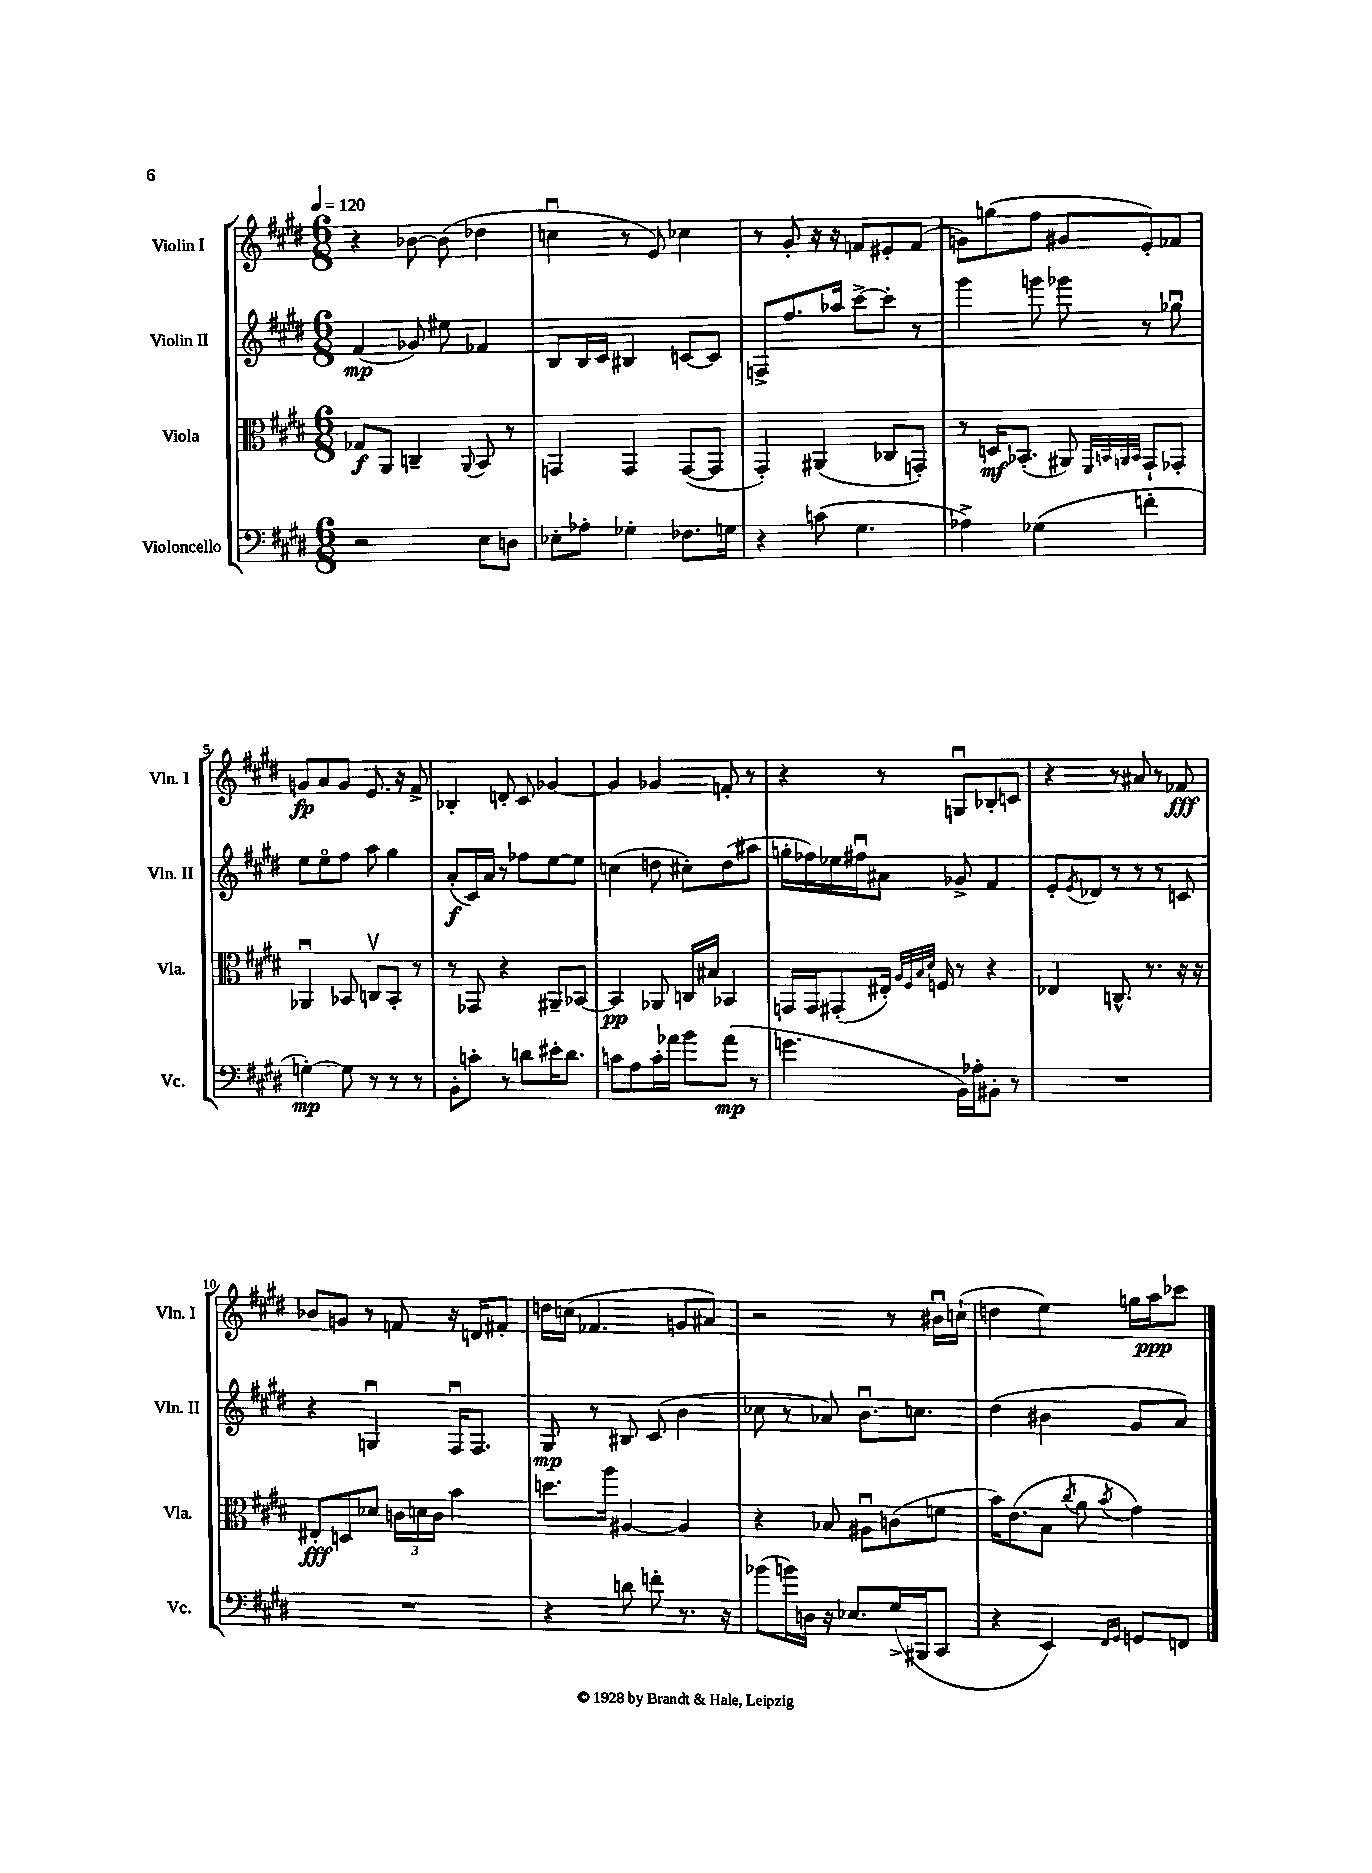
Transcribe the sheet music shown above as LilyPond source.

<<
\new StaffGroup <<
\new Staff = "s0" \with { instrumentName = "Violin I" shortInstrumentName = "Vln. I" } {
    \clef treble \key e \major \numericTimeSignature \time 6/8 \tempo 4 = 120
    r4 bes'8~ bes'8( des''4 |
    c''4\downbow r8 e'8) ces''4 |
    r8 gis'8-. r16 r16 f'8 eis'8-. f'8( |
    g'8) g''8( fis''8 gis'8 e'8-.) fes'8 |
    g'8\fp a'8 g'8 e'8. r16 fis'8-> |
    bes4-. d'8-. cis'8 ges'4~ |
    ges'4 ges'4 f'8-. r8 |
    r4 r8 g8\downbow bes8-. c'8 |
    r4 r8 ais'8 r8 fes'8\fff |
    bes'8 g'8 r8 f'8 r16 d'16 fis'8-. |
    d''16 c''16( fes'4. g'8 ais'8) |
    r2 r8 bis'16\downbow c''16-!( |
    d''4 e''4) g''16 a''16\ppp ces'''8 \bar "|." |
}
\new Staff = "s1" \with { instrumentName = "Violin II" shortInstrumentName = "Vln. II" } {
    \clef treble \key e \major \numericTimeSignature \time 6/8
    fis'4\mp( ges'8) eis''8 fes'4 |
    b8 b16 cis'16 bis4 c'8~ c'8 |
    f8-> fis''8. aes''16 cis'''8~-> cis'''8-. r8 |
    gis'''4 g'''8 ges'''8 r8 ges''8\downbow |
    e''8 e''8\flageolet fis''8 a''8 gis''4 |
    a'8-.\f( cis'16) a'16 r8 fes''8 e''8~ e''8 |
    c''4( d''8 cis''8-.) d''8( ais''8 |
    g''16-. fes''16) ees''16 fis''16\downbow ais'8 ges'8-> fis'4 |
    e'8-. \acciaccatura { e'8 } des'8 r8 r8 r8 c'8 |
    r4 g4\downbow fis16\downbow fis8. |
    gis8\mp r8 bis8 cis'8( b'4 |
    ces''8 r8 aes'8) b'8.\downbow c''8. |
    dis''4( bis'4 gis'8 a'8) \bar "|." |
}
\new Staff = "s2" \with { instrumentName = "Viola" shortInstrumentName = "Vla." } {
    \clef alto \key e \major \numericTimeSignature \time 6/8
    ges8\f a,8 c4-- \appoggiatura { a,8 } b,8 r8 |
    g,4 g,4 g,8~( g,8 |
    gis,4-.) ais,4( ces8 g,8-.) |
    r8 d16\mf bes,8.-.( ais,8) \grace { fis,32 b,32 a,32 b,32 } gis,8-! ges,8-. |
    aes,4\downbow bes,8 c8\upbow bes,8-. r8 |
    r8 ges,8 r4 ais,8-- bes,8~ |
    bes,4\pp aes,8 c16 bis16 bes,4 |
    g,16 g,16 gis,8-.( eis16-.) \grace { a32 fis32 b32 dis'32 } f16 r8 r4 |
    ees4 c8.-^ r8. r16 r16 |
    eis8-.\fff d8 des'8 \tuplet 3/2 { c'16 d'16 c'16 } b'4 |
    d''8. a''16 ais4~ ais4 |
    r4 bes8 ais8\downbow c'8( f'8 |
    b'16) e'8.( b8 \acciaccatura { cis''8 } a'8 \acciaccatura { b'8 } gis'4) \bar "|." |
}
\new Staff = "s3" \with { instrumentName = "Violoncello" shortInstrumentName = "Vc." } {
    \clef bass \key e \major \numericTimeSignature \time 6/8
    r2 e8 d8 |
    ees8-. aes8-. ges4-. fes8. g16 |
    r4 c'8( gis4. |
    aes4->) ges4( f'4-. |
    g4~-.\mp) g8 r8 r8 r8 |
    b,8-. c'8-. r8 d'8 eis'16-. d'8. |
    c'8 a8 c'16-. aes'16 b'8 aes'8\mp( r8 |
    g'4. b,16) aes16-. bis,8-. r8 |
    R2. |
    R2. |
    r4 d'8 f'8-. r8. r16 |
    bes'8( b'16) d16 r16 ees8. gis16->( bis,,16 cis,8 |
    r4 e,4) \grace { fis,16 gis,16 } g,8 f,8 \bar "|." |
}
>>
>>
